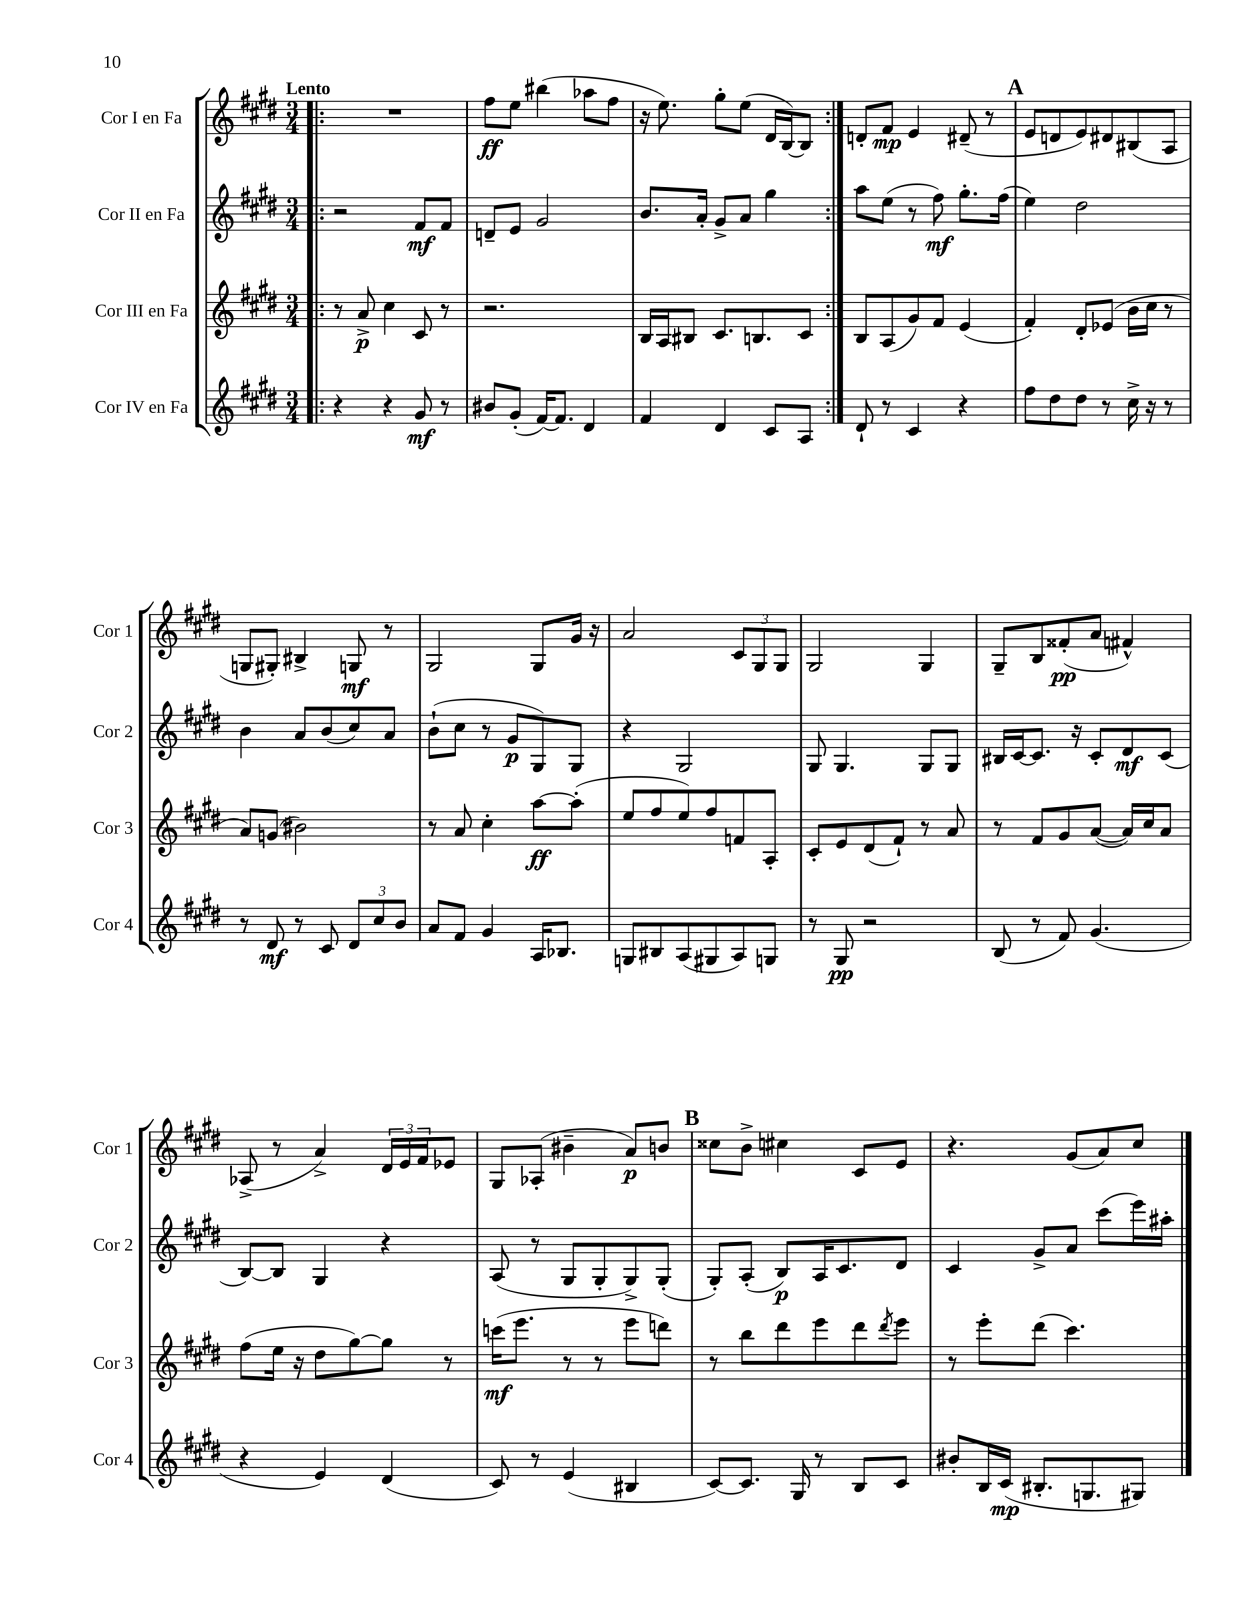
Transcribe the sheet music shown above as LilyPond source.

<<
\new StaffGroup <<
\new Staff = "s0" \with { instrumentName = "Cor I en Fa" shortInstrumentName = "Cor 1" } {
    \clef treble \key e \major \numericTimeSignature \time 3/4 \tempo "Lento"
    \repeat volta 2 { \bar ".|:" R2. |
    fis''8\ff e''8 bis''4( aes''8 fis''8 |
    r16 e''8.) gis''8-. e''8( dis'16 b16~) b8 | }
    d'8-. fis'8\mp e'4 dis'8--( r8 |
    \mark \markup { \bold "A" } e'8 d'8 e'8) dis'8 bis8( a8 |
    g8 gis8-.) bis4-> g8\mf r8 |
    gis2 gis8 gis'16 r16 |
    a'2 \tuplet 3/2 { cis'8 gis8 gis8 } |
    gis2 gis4 |
    gis8-- b8 fisis'8-.\pp( a'8 fis'4-^) |
    aes8->( r8 a'4->) \tuplet 3/2 { dis'16 e'16 fis'16 } ees'8 |
    gis8 aes8-.( bis'4-- a'8\p) b'8 |
    \mark \markup { \bold "B" } cisis''8 b'8-> cis''4 cis'8 e'8 |
    r4. gis'8( a'8) cis''8 \bar "|." |
}
\new Staff = "s1" \with { instrumentName = "Cor II en Fa" shortInstrumentName = "Cor 2" } {
    \clef treble \key e \major \numericTimeSignature \time 3/4
    \repeat volta 2 { \bar ".|:" r2 fis'8\mf fis'8 |
    d'8-- e'8 gis'2 |
    b'8. a'16-. gis'8-> a'8 gis''4 | }
    a''8 e''8( r8 fis''8\mf) gis''8.-. fis''16( |
    \mark \markup { \bold "A" } e''4) dis''2 |
    b'4 a'8 b'8( cis''8) a'8 |
    b'8-!( cis''8 r8 gis'8\p gis8) gis8 |
    r4 gis2 |
    gis8 gis4. gis8 gis8 |
    bis16 cis'16~ cis'8. r16 cis'8-. dis'8\mf cis'8( |
    b8~) b8 gis4 r4 |
    a8( r8 gis8 gis8-. gis8->) gis8-.( |
    \mark \markup { \bold "B" } gis8-.) a8-.( b8\p) a16 cis'8. dis'8 |
    cis'4 gis'8-> a'8 cis'''8( e'''16) ais''16-. \bar "|." |
}
\new Staff = "s2" \with { instrumentName = "Cor III en Fa" shortInstrumentName = "Cor 3" } {
    \clef treble \key e \major \numericTimeSignature \time 3/4
    \repeat volta 2 { \bar ".|:" r8 a'8->\p cis''4 cis'8 r8 |
    r2. |
    b16 a16 bis8 cis'8. b8. cis'8 | }
    b8 a8( gis'8) fis'8 e'4( |
    \mark \markup { \bold "A" } fis'4-.) dis'8-. ees'8( b'16 cis''16 r8 |
    a'8) g'8( bis'2) |
    r8 a'8 cis''4-. a''8~\ff a''8-.( |
    e''8 fis''8 e''8) fis''8 f'8 a8-. |
    cis'8-. e'8 dis'8( fis'8-!) r8 a'8 |
    r8 fis'8 gis'8 a'8~( a'16) cis''16 a'8 |
    fis''8( e''16 r16 dis''8 gis''8~) gis''8 r8 |
    c'''16\mf( e'''8. r8 r8 e'''8 d'''8) |
    \mark \markup { \bold "B" } r8 b''8 dis'''8 e'''8 dis'''8 \acciaccatura { dis'''8 } e'''8 |
    r8 e'''8-. dis'''8( cis'''4.) \bar "|." |
}
\new Staff = "s3" \with { instrumentName = "Cor IV en Fa" shortInstrumentName = "Cor 4" } {
    \clef treble \key e \major \numericTimeSignature \time 3/4
    \repeat volta 2 { \bar ".|:" r4 r4 gis'8\mf r8 |
    bis'8 gis'8-.( fis'16~) fis'8. dis'4 |
    fis'4 dis'4 cis'8 a8 | }
    dis'8-! r8 cis'4 r4 |
    \mark \markup { \bold "A" } fis''8 dis''8 dis''8 r8 cis''16-> r16 r8 |
    r8 dis'8\mf r8 cis'8 \tuplet 3/2 { dis'8 cis''8 b'8 } |
    a'8 fis'8 gis'4 a16 bes8. |
    g8 bis8 a8( gis8 a8) g8 |
    r8 gis8\pp r2 |
    b8( r8 fis'8) gis'4.( |
    r4 e'4) dis'4( |
    cis'8) r8 e'4( bis4 |
    \mark \markup { \bold "B" } cis'8~) cis'8. gis16 r8 b8 cis'8 |
    bis'8-. b16 cis'16\mp( bis8.-. g8. gis8) \bar "|." |
}
>>
>>
\layout { \context { \Score \remove "Bar_number_engraver" } }
